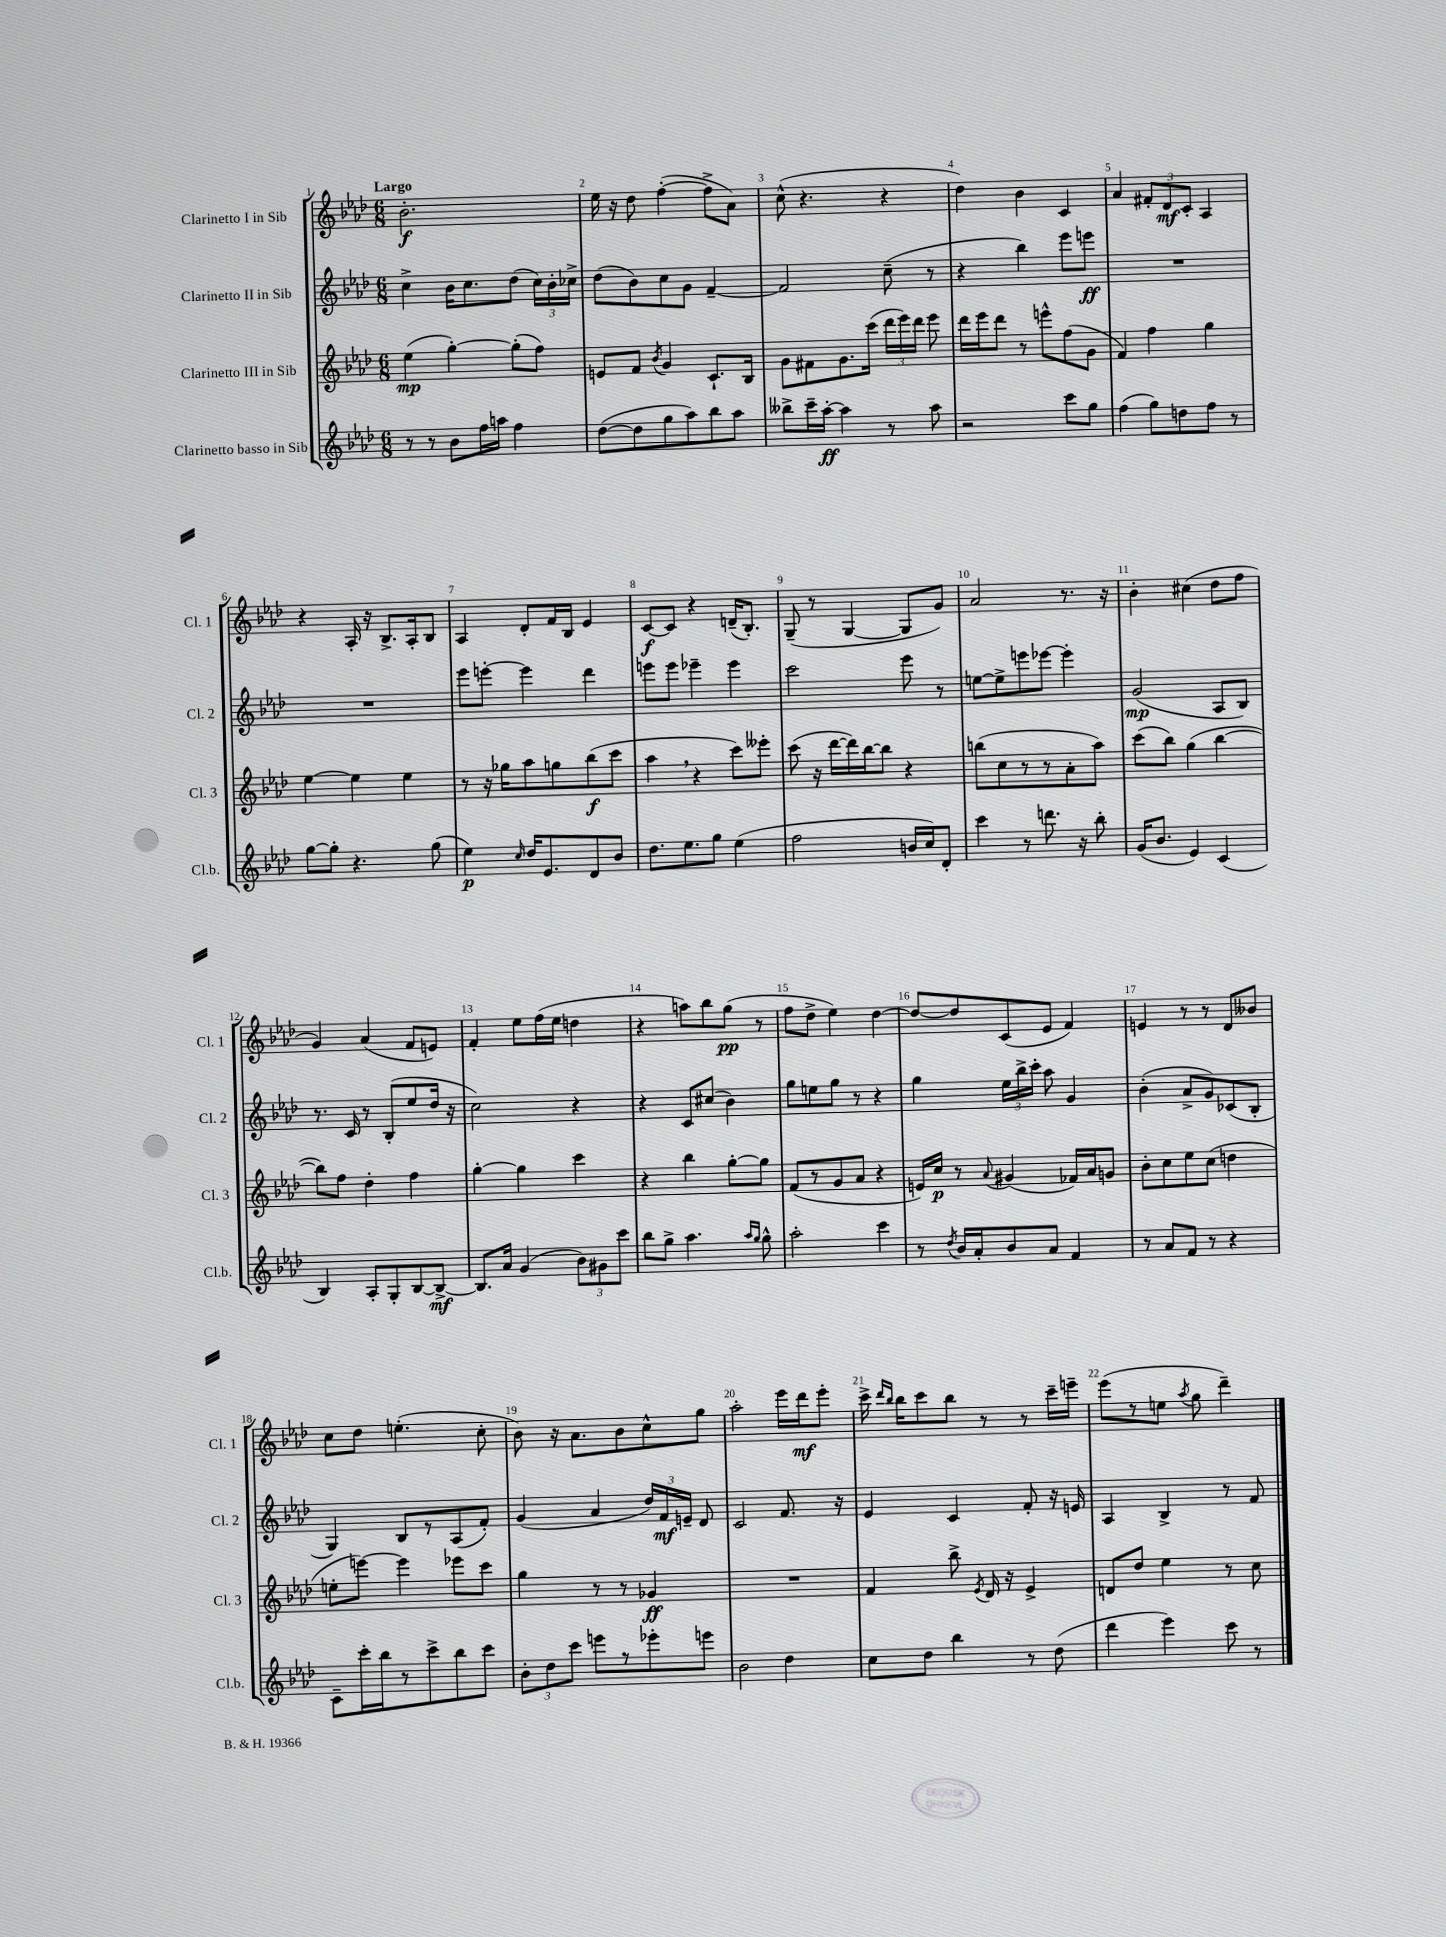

**kern	**dynam	**kern	**dynam	**kern	**dynam	**kern	**dynam
*part4	*part4	*part3	*part3	*part2	*part2	*part1	*part1
*staff4	*staff4	*staff3	*staff3	*staff2	*staff2	*staff1	*staff1
*I"Clarinetto basso in Sib	*	*I"Clarinetto III in Sib	*	*I"Clarinetto II in Sib	*	*I"Clarinetto I in Sib	*
*I'Cl.b.	*	*I'Cl. 3	*	*I'Cl. 2	*	*I'Cl. 1	*
*clefG2	*	*clefG2	*	*clefG2	*	*clefG2	*
*k[b-e-a-d-]	*	*k[b-e-a-d-]	*	*k[b-e-a-d-]	*	*k[b-e-a-d-]	*
*M6/8	*	*M6/8	*	*M6/8	*	*M6/8	*
=1	=1	=1	=1	=1	=1	=1	=1
!	!	!	!	!	!	!LO:TX:a:B:t=Largo	!
8r	.	(4ee-\	mp	4cc^\	.	2.b-'\	f
8r	.	.	.	.	.	.	.
8b-\L	.	[4gg'\)	.	16b-\KL	.	.	.
.	.	.	.	8.cc\	.	.	.
16ff\L	.	.	.	.	.	.	.
16aan\JJ	.	.	.	.	.	.	.
4ff\	.	(8gg'\L]	.	(8dd-\J	.	.	.
.	.	8ff\J)	.	24cc\LL)	.	.	.
.	.	.	.	24b-'\	.	.	.
.	.	.	.	24cc-X^\JJ	.	.	.
=2	=2	=2	=2	=2	=2	=2	=2
([8dd-\L	.	8en/L	.	(8dd-\L	.	16ee-\	.
.	.	.	.	.	.	16r	.
8dd-\]	.	8f/J	.	8b-\)	.	8dd-\	.
.	.	8qb-/	.	.	.	.	.
8gg\	.	4g/	.	8cc\	.	([4ff'\	.
8aa-\)	.	.	.	8g\J	.	.	.
8bb-\	.	8.c`/L	.	[4f~/	.	8ff^\L]	.
8aa-\J	.	.	.	.	.	8a-\J)	.
.	.	16B-/Jk	.	.	.	.	.
=3	=3	=3	=3	=3	=3	=3	=3
8bb--X^\L	.	8g\L	.	2f/]	.	(8cc^^\	.
16ccc~\L	.	8f#X\	.	.	.	4.r	.
[16aa-'\JJ	ff	.	.	.	.	.	.
4aa-\]	.	8.g\	.	.	.	.	.
.	.	(16ccc\Jk	.	.	.	.	.
8r	.	24ddd-\LL	.	(8cc~\	.	4r	.
.	.	24eee-\)	.	.	.	.	.
.	.	24ddd-\JJ	.	.	.	.	.
8aa-\	.	8eee-\	.	8r	.	.	.
=4	=4	=4	=4	=4	=4	=4	=4
2r	.	16ddd-\LL	.	4r	.	4dd-\)	.
.	.	16eee-\J	.	.	.	.	.
.	.	8ddd-\J	.	.	.	.	.
.	.	8r	.	4bb-\)	.	4b-\	.
.	.	8eeen^^\L	.	.	.	.	.
8ccc\L	.	(8ff\	.	8eee-\L	.	4c/	.
8gg\J	.	8g\J	.	8eeen\J	ff	.	.
=5	=5	=5	=5	=5	=5	=5	=5
(4ff\	.	4f/)	.	2.r	.	4a-/	.
8gg\L)	.	4ff\	.	.	.	12f#X'/L	.
.	.	.	.	.	.	12d-/	mf
8ddn\	.	.	.	.	.	.	.
.	.	.	.	.	.	12c'/J	.
8ff\J	.	4gg\	.	.	.	4A-/	.
8r	.	.	.	.	.	.	.
!!LO:LB:g=z
=6	=6	=6	=6	=6	=6	=6	=6
[8gg\L	.	[4ee-\	.	2.r	.	4r	.
8gg'\J]	.	.	.	.	.	.	.
4.r	.	4ee-\]	.	.	.	16A-'/	.
.	.	.	.	.	.	16r	.
.	.	.	.	.	.	8.B-^/L	.
.	.	4ee-\	.	.	.	.	.
.	.	.	.	.	.	16A-'/k	.
(8gg\	.	.	.	.	.	8B-/J	.
=7	=7	=7	=7	=7	=7	=7	=7
4ee-\)	p	8r	.	8eee-\L	.	4A-/	.
.	.	16r	.	[8eeen'\J	.	.	.
.	.	16gg-X\KL	.	.	.	.	.
16qqcc/	.	.	.	.	.	.	.
16dd-/KL	.	8aa-\	.	4eee\]	.	8d-'/L	.
8.e-/	.	.	.	.	.	.	.
.	.	8ggn\	.	.	.	16f/L	.
.	.	.	.	.	.	16B-/JJ	.
8d-/	.	(8bb-\	f	4ddd-\	.	4e-/	.
8b-/J	.	8ccc\J	.	.	.	.	.
=8	=8	=8	=8	=8	=8	=8	=8
8.dd-\L	.	4aa-,\	.	8eeen\L	.	[8c/L	f
.	.	.	.	8eee\J	.	8c/J]	.
8.ee-\	.	.	.	.	.	.	.
.	.	4r	.	4eee-X~\	.	4r	.
8gg\J	.	.	.	.	.	.	.
(4ee-\	.	8ccc\L)	.	4eee-\	.	(16dn~/KL	.
.	.	.	.	.	.	8.B-'/J)	.
.	.	8eee--X'\J	.	.	.	.	.
=9	=9	=9	=9	=9	=9	=9	=9
2ff\	.	(8ccc\	.	2ccc\	.	(8G~/	.
.	.	16r	.	.	.	8r	.
.	.	[16ddd-\LL	.	.	.	.	.
.	.	16ddd-\])	.	.	.	[4G/	.
.	.	[16bb-\J	.	.	.	.	.
.	.	8bb-\J]	.	.	.	.	.
16bn/LL	.	4r	.	8eee-\	.	8G/L]	.
16cc/J)	.	.	.	.	.	.	.
8d-'/J	.	.	.	8r	.	8g/J)	.
=10	=10	=10	=10	=10	=10	=10	=10
4ccc\	.	(8bbn\L	.	[8een\L	.	2a-/	.
.	.	8cc\	.	8ee^\]	.	.	.
8r	.	8r	.	8eeen\	.	.	.
8.dddn\	.	8r	.	[8eee-X\J	.	.	.
.	.	8a-'\	.	4eee-'\]	.	8.r	.
16r	.	.	.	.	.	.	.
8bb-'\	.	8aa-\J)	.	.	.	.	.
.	.	.	.	.	.	16r	.
=11	=11	=11	=11	=11	=11	=11	=11
(16g/KL	.	(8ccc\L	.	(2g/	mp	4b-'\	.
8.b-/J	.	.	.	.	.	.	.
.	.	8bb-\J)	.	.	.	.	.
4e-/)	.	(4gg\	.	.	.	(4cc#X\	.
(4c/	.	[4bb-\	.	8A-/L	.	8dd-\L	.
.	.	.	.	8B-/J)	.	8ff\J	.
!!LO:LB:g=z
=12	=12	=12	=12	=12	=12	=12	=12
4B-/)	.	8bb-\L])	.	8.r	.	4g/)	.
.	.	8ff\J	.	.	.	.	.
.	.	.	.	16c/	.	.	.
8A-'/L	.	4dd-'\	.	8r	.	(4a-/	.
8G'/	.	.	.	(8B-'/L	.	.	.
[8B-/	.	4ff\	.	8ee-/	.	8f/L	.
8B-^/J_	mf	.	.	16dd-/Jk	.	8en/J)	.
.	.	.	.	16r	.	.	.
=13	=13	=13	=13	=13	=13	=13	=13
8.B-/L]	.	[4gg'\	.	2cc\)	.	4f'/	.
16a-/Jk	.	.	.	.	.	.	.
(4g/	.	4gg\]	.	.	.	8ee-\L	.
.	.	.	.	.	.	(16ff\L	.
.	.	.	.	.	.	16ee-\JJ	.
12b-\L)	.	4ccc\	.	4r	.	4ddn\	.
12g#X\	.	.	.	.	.	.	.
12ccc\J	.	.	.	.	.	.	.
=14	=14	=14	=14	=14	=14	=14	=14
8bb-\L	.	4r	.	4r	.	4r	.
8gg^\J	.	.	.	.	.	.	.
4.aa-\	.	4bb-\	.	8c/L	.	8aan\L)	.
.	.	.	.	(8cc#X/J	.	8bb-\	.
.	.	[8gg'\L	.	4b-\)	.	(8gg\J	pp
16qqaa-/LL	.	.	.	.	.	.	.
16qqgg/JJ	.	.	.	.	.	.	.
8gg^^\	.	8gg\J]	.	.	.	8r	.
=15	=15	=15	=15	=15	=15	=15	=15
2aa-'\	.	(8f/L	.	8gg\L	.	8ff\L	.
.	.	8r	.	8een\	.	8dd-^\J	.
.	.	8g/	.	8gg\J	.	4ee-\)	.
.	.	8a-/J	.	8r	.	.	.
4ccc\	.	4r	.	4r	.	[4dd-\	.
=16	=16	=16	=16	=16	=16	=16	=16
8r	.	16en/LL)	.	4gg\	.	8dd-/L_	.
.	.	16cc/JJ	p	.	.	.	.
8qdd-/	.	.	.	.	.	.	.
16b-/LL	.	8r	.	.	.	8dd-/]	.
16a-'/J	.	.	.	.	.	.	.
.	.	8qqa-/	.	.	.	.	.
8b-/	.	(4g#X/	.	24ee-\LL	.	(8c/	.
.	.	.	.	24bb-^\	.	.	.
.	.	.	.	24ccc'\JJ	.	.	.
8a-/J	.	.	.	8aa-\	.	8e-/J	.
4f/	.	16f-X/LL)	.	4g/	.	4f/)	.
.	.	16a-/J	.	.	.	.	.
.	.	8gn/J	.	.	.	.	.
=17	=17	=17	=17	=17	=17	=17	=17
8r	.	8b-'\L	.	(4b-'\	.	4en/	.
8a-/L	.	8cc\	.	.	.	.	.
8f/J	.	8ee-\	.	8a-^/L	.	8r	.
8r	.	(8cc\J	.	8g/)	.	8r	.
4r	.	4ddn\	.	(8c-X/	.	8d-/L	.
.	.	.	.	8B-'/J	.	8b--X/J	.
!!LO:LB:g=z
=18	=18	=18	=18	=18	=18	=18	=18
8c~\L	.	8een'\L	.	4G/)	.	8cc\L	.
16ccc'\L	.	[8eeen\J)	.	.	.	8dd-\J	.
16bb-\J	.	.	.	.	.	.	.
8r	.	4eee\]	.	8B-/L	.	(4.een'\	.
8ccc^\	.	.	.	8r	.	.	.
8bb-\	.	8eee-X\L	.	(8A-/	.	.	.
8ccc\J	.	8ccc\J	.	8f'/J)	.	8cc'\	.
=19	=19	=19	=19	=19	=19	=19	=19
12b-'\L	.	4gg\	.	(4g/	.	8b-\)	.
12dd-\	.	.	.	.	.	.	.
.	.	.	.	.	.	16r	.
12ccc\J	.	.	.	.	.	.	.
.	.	.	.	.	.	8.a-\L	.
8eeen\L	.	8r	.	4a-/	.	.	.
8r	.	8r	.	.	.	8b-\	.
8eee-X'\	.	4g-X/	ff	24dd-/LL)	.	8cc^^\	.
.	.	.	.	24f/	mf	.	.
.	.	.	.	24en~/JJ	.	.	.
8eeen\J	.	.	.	8d-/	.	8gg\J	.
=20	=20	=20	=20	=20	=20	=20	=20
2b-\	.	2.r	.	2c/	.	2aa-'\	.
4dd-\	.	.	.	8.f/	.	16eee-\LL	.
.	.	.	.	.	.	16ddd-\J	mf
.	.	.	.	.	.	8eee-'\J	.
.	.	.	.	16r	.	.	.
=21	=21	=21	=21	=21	=21	=21	=21
8cc\L	.	4f/	.	4e-/	.	16ccc^\	.
.	.	.	.	.	.	16qqddd-/LL	.
.	.	.	.	.	.	16qqbb-/JJ	.
.	.	.	.	.	.	16bb-\KL	.
8dd-\J	.	.	.	.	.	8ccc\	.
4bb-\	.	8bb-^\	.	4c/	.	8bb-\J	.
.	.	8qe-/	.	.	.	.	.
.	.	16d-/	.	.	.	8r	.
.	.	16r	.	.	.	.	.
8r	.	4e-^/	.	8f'/	.	8r	.
(8dd-\	.	.	.	16r	.	16ccc~\LL	.
.	.	.	.	16en/	.	16eeen~\JJ	.
=22	=22	=22	=22	=22	=22	=22	=22
4ddd-\	.	8dn/L	.	4A-/	.	(8eee-\L	.
.	.	8dd-/J	.	.	.	8r	.
4eee-\)	.	4ee-\	.	4B-^/	.	8een\J	.
.	.	.	.	.	.	8qaa-/	.
.	.	.	.	.	.	8gg\	.
8ccc\	.	8r	.	8r	.	4ddd-~\)	.
8r	.	8cc\	.	8f/	.	.	.
==	==	==	==	==	==	==	==
*-	*-	*-	*-	*-	*-	*-	*-
